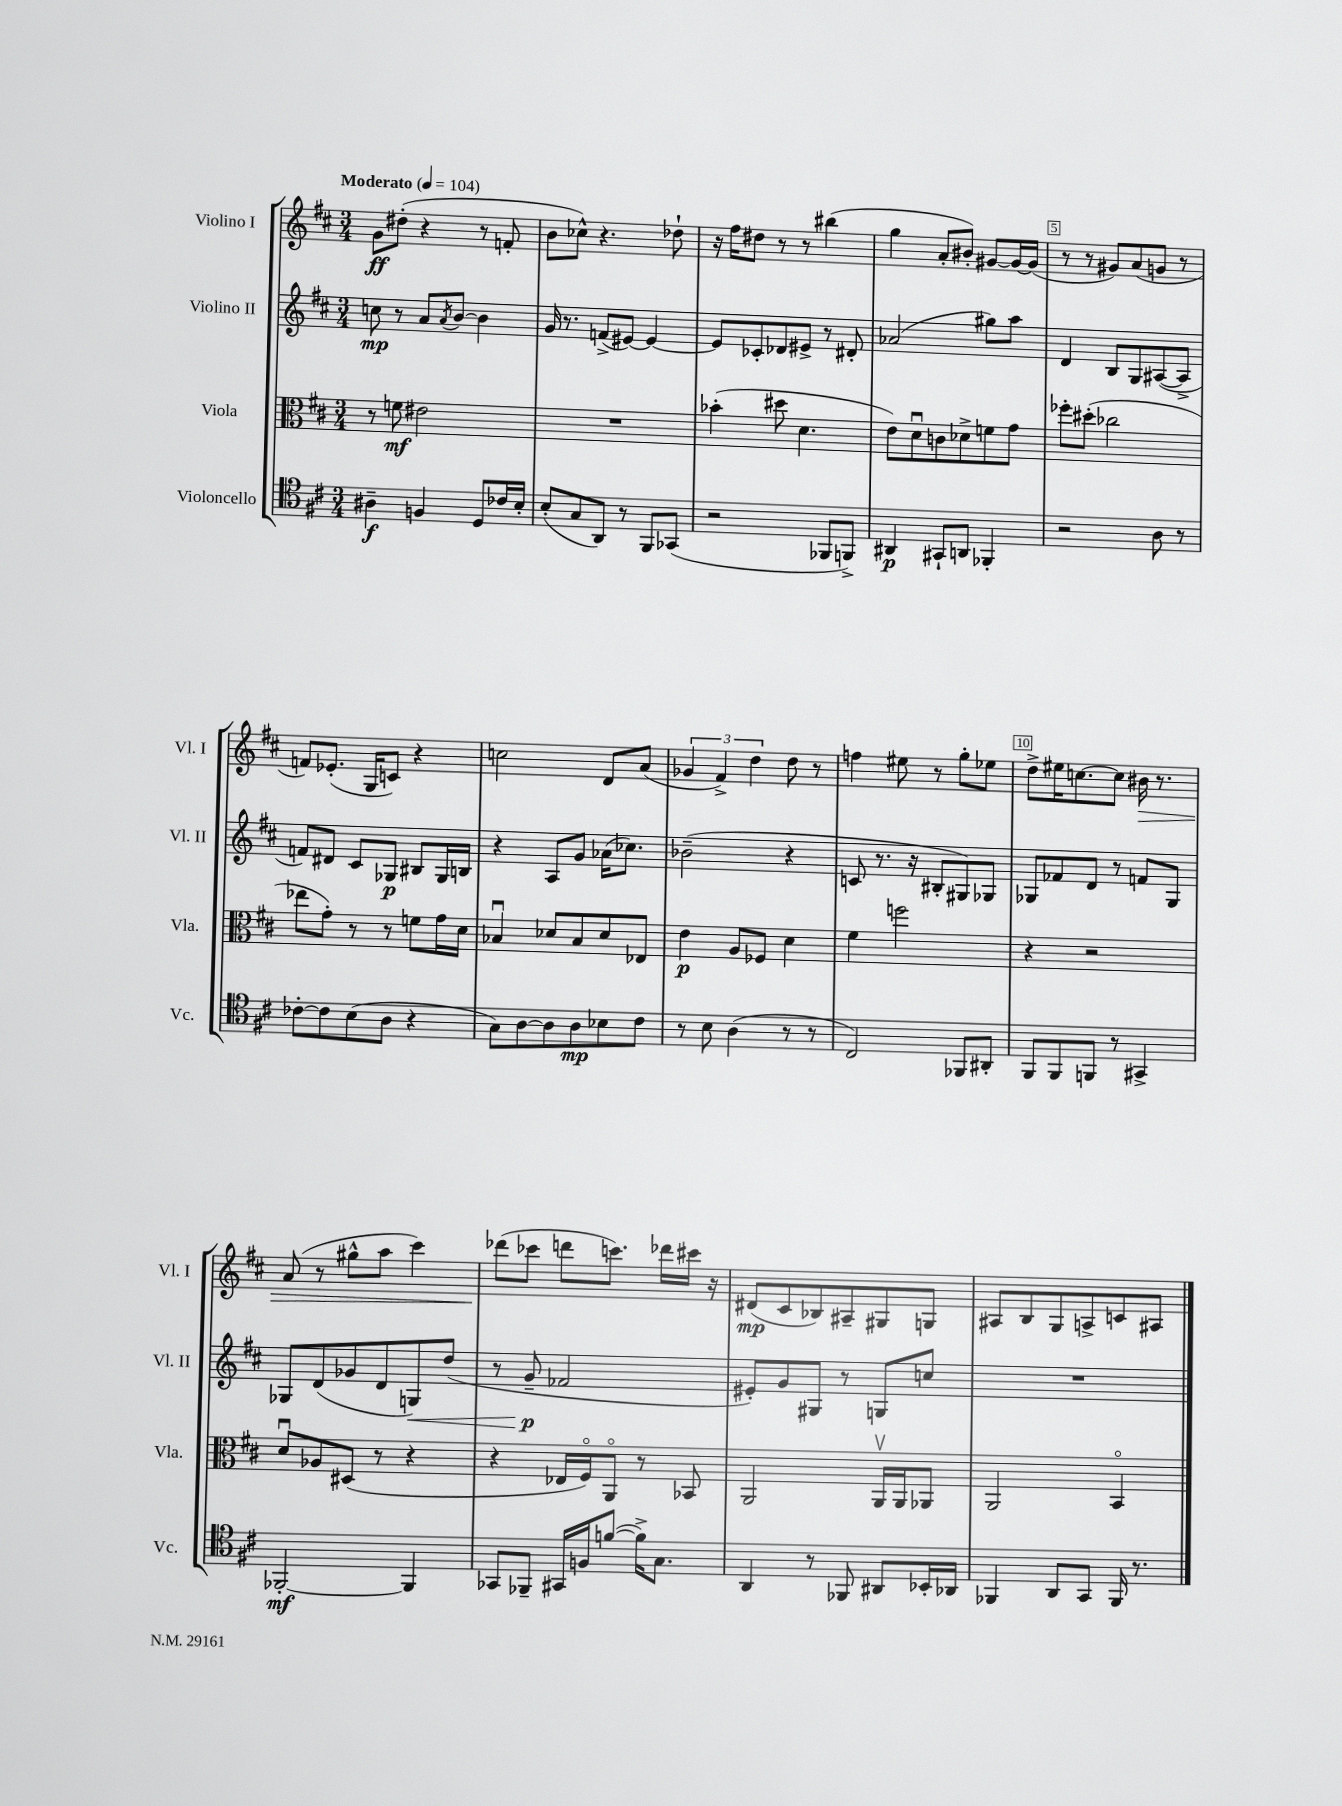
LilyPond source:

<<
\new StaffGroup <<
\new Staff = "s0" \with { instrumentName = "Violino I" shortInstrumentName = "Vl. I" } {
    \clef treble \key d \major \numericTimeSignature \time 3/4 \tempo "Moderato" 4 = 104
    g'8\ff dis''8-.( r4 r8 f'8-. |
    b'8 ces''8-^) r4. des''8-! |
    r16 fis''16 dis''8 r8 r8 bis''4( |
    g''4 a'8-. bis'8-.) gis'8~ gis'16~ gis'16( |
    r8 r8 gis'8) a'8( g'8 r8 |
    f'8) ees'8.-.( g16 c'8) r4 |
    c''2 d'8 a'8( |
    \tuplet 3/2 { ges'4 fis'4->) d''4 } d''8 r8 |
    f''4 eis''8 r8 g''8-. ees''8 |
    d''8-> eis''16 c''8.~ c''8 bis'16\> r8. |
    a'8( r8 gis''8-^ a''8 cis'''4) |
    des'''8\!( ces'''8 d'''8 c'''8.) des'''16 cis'''16 r16 |
    dis'8\mp( cis'8 bes8) ais8-- gis8 g8 |
    ais8 b8 g8 a8-> c'8 ais8 \bar "|." |
}
\new Staff = "s1" \with { instrumentName = "Violino II" shortInstrumentName = "Vl. II" } {
    \clef treble \key d \major \numericTimeSignature \time 3/4
    c''8\mp r8 a'8 \acciaccatura { a'8 } b'8~ b'4 |
    g'16 r8. f'8->( eis'8~) eis'4~ |
    eis'8 ces'8-. des'8 eis'8-> r8 dis'8-. |
    aes'2( gis''8) a''8 |
    d'4 b8 g8 ais8~( ais8-> |
    f'8) dis'8 cis'8 ges8\p bis8 ges16 b16 |
    r4 a8 g'8 aes'16( ces''8.) |
    bes'2--( r4 |
    c'8 r8. r16 bis8-. gis8) ges8 |
    ges8 fes'8 d'8 r8 f'8 ges8 |
    ges8 d'8( ges'8 d'8 g8\<) d''8( |
    r8 g'8--\p\! fes'2 |
    eis'8-.) g'8 gis8 r8 g8 c''8 |
    R2. \bar "|." |
}
\new Staff = "s2" \with { instrumentName = "Viola" shortInstrumentName = "Vla." } {
    \clef alto \key d \major \numericTimeSignature \time 3/4
    r8 f'8\mf eis'2 |
    R2. |
    bes'4-.( dis''8 d'4. |
    e'8) d'8\downbow c'8 des'8-> f'8 g'8 |
    fes''8-. dis''8-.( ces''2 |
    ees''8 g'8-.) r8 r8 f'8 g'16 d'16 |
    bes4\downbow des'8 bes8 des'8 ees8 |
    e'4\p a8 fes8 d'4 |
    fis'4 f''2 |
    r4 r2 |
    d'8\downbow aes8 dis8( r8 r4 |
    r4 ees16 fis16\flageolet) a,8\flageolet r8 bes,8 |
    a,2 a,16\upbow a,16 aes,8 |
    a,2 b,4\flageolet \bar "|." |
}
\new Staff = "s3" \with { instrumentName = "Violoncello" shortInstrumentName = "Vc." } {
    \clef tenor \key d \major \numericTimeSignature \time 3/4
    ais4--\f f4 d8 ces'16 b16-. |
    b8-.( g8 a,8) r8 fis,8 ges,8( |
    r2 fes,8 f,8->) |
    ais,4\p gis,8-! a,8 fes,4-. |
    r2 a8 r8 |
    ces'8~-. ces'8 b8( a8 r4 |
    g8) a8~ a8 a8\mp bes8 cis'8 |
    r8 b8 a4( r8 r8 |
    cis2) fes,8 ais,8-. |
    fis,8 fis,8 f,8 r8 gis,4-> |
    fes,2~-.\mf fes,4 |
    ges,8 fes,8-- gis,16 f16 f'8~( f'16->) g8. |
    a,4 r8 fes,8 ais,8 bes,16-. aes,16 |
    fes,4 a,8 g,8 fes,16 r8. \bar "|." |
}
>>
>>
\layout { \context { \Score \override BarNumber.break-visibility = ##(#f #t #t) barNumberVisibility = #(every-nth-bar-number-visible 5) \override BarNumber.stencil = #(make-stencil-boxer 0.1 0.3 ly:text-interface::print) } }
